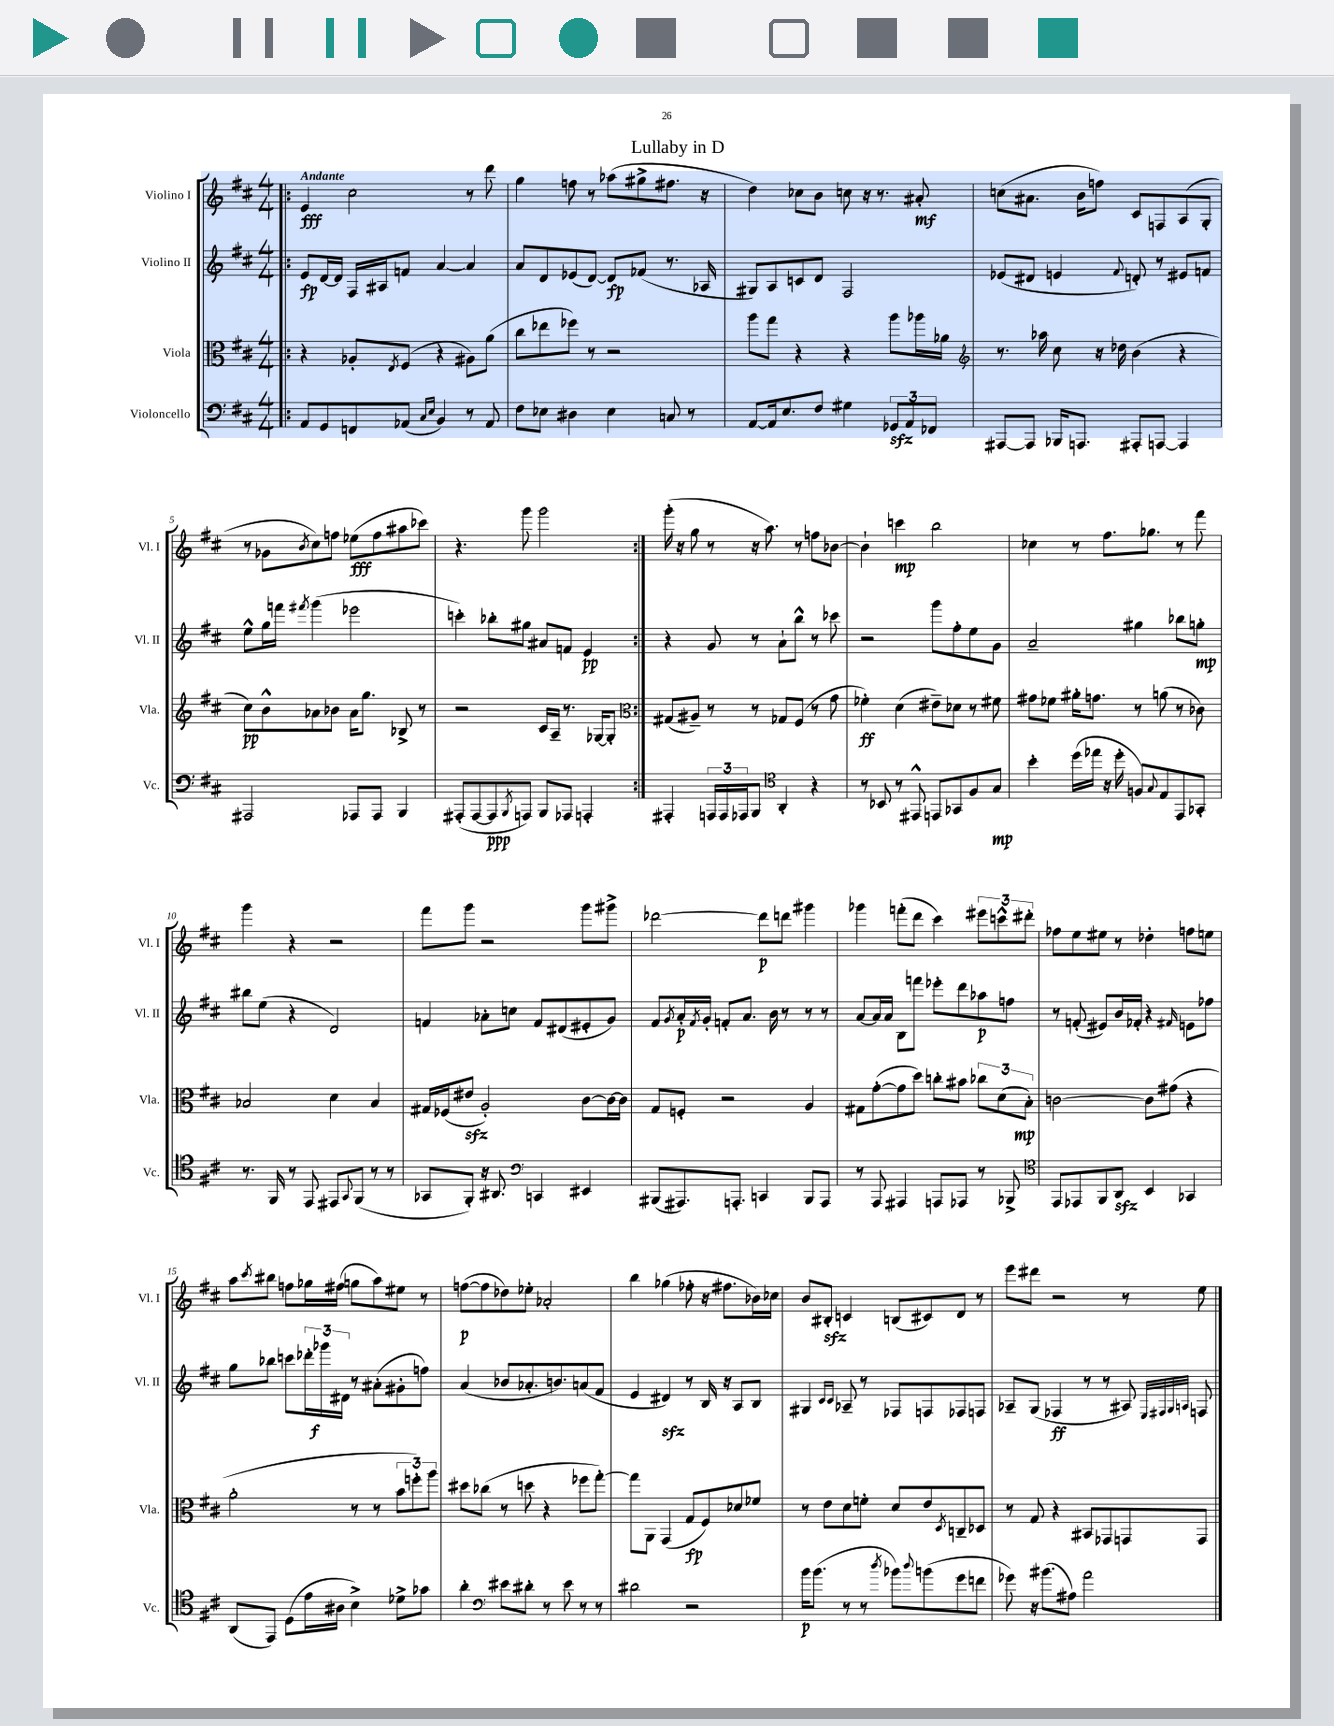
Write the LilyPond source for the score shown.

\header { title = "Lullaby in D" }
<<
\new StaffGroup <<
\new Staff = "s0" \with { instrumentName = "Violino I" shortInstrumentName = "Vl. I" } {
    \clef treble \key d \major \numericTimeSignature \time 4/4 \tempo "Andante"
    \repeat volta 2 { \bar ".|:" e'4\fff cis''2 r8 d'''8 |
    g''4 f''8 r8 aes''8( gis''8-> fis''8. r16 |
    d''4) ces''8 b'8 c''8 r16 r8. ais'8-.\mf |
    c''8( ais'8. b'16 f''8) cis'8 f8 a8( g8-. |
    r8 ges'8 \acciaccatura { b'8 } cis''8) f''8 ees''8\fff( f''8 ais''8 ces'''8) |
    r4. g'''8 g'''2 | }
    g'''16-.( r16 g''8 r8 r16 a''8.) r8 f''8 bes'8~ |
    bes'4-! c'''4\mp b''2 |
    ces''4 r8 fis''8. ges''8. r8 fis'''8 |
    g'''4 r4 r2 |
    fis'''8 g'''8 r2 g'''8 gis'''8-> |
    des'''2~ des'''8\p d'''8 gis'''4 |
    ges'''4 f'''8-.( d'''8 cis'''4) \tuplet 3/2 { eis'''8 c'''8-^ dis'''8-. } |
    fes''8 e''8 eis''8 r8 des''4-. f''8 e''8 |
    a''8 \acciaccatura { cis'''8 } bis''8 f''8 ges''16 fis''16( g''8 a''8) eis''8 r8 |
    f''8~\p( f''8 des''8) ees''8-. aes'2-. |
    b''4 ges''4( fes''8-. r16 fis''8. bes'16) ces''16 |
    b'8 bis8-.\sfz c'4 b8( cis'8) d'8 r8 |
    e'''8 dis'''8 r2 r8 e''8 \bar "|." |
}
\new Staff = "s1" \with { instrumentName = "Violino II" shortInstrumentName = "Vl. II" } {
    \clef treble \key d \major \numericTimeSignature \time 4/4
    \repeat volta 2 { \bar ".|:" e'8\fp d'16~ d'16 fis16 ais16 f'8 a'4~ a'4 |
    a'8 d'8 ees'8( d'8~) d'8\fp fes'8( r8. aes16 |
    gis8) a8 c'8 d'8 fis2 |
    ees'8( dis'8 e'4 \appoggiatura { fis'8 } d'8-.) r8 eis'8 f'8 |
    e''8-^ g''16 f'''16 \acciaccatura { fis'''8 } g'''4( ees'''2 |
    c'''4-.) bes''8-. gis''8 ais'8 f'8 e'4\pp | }
    r4 g'8 r8 a'8-! b''8-^ r8 ces'''8 |
    r2 g'''8 fis''8-. e''8 g'8 |
    a'2-- gis''4 bes''8 g''8-.\mp |
    bis''8 e''8( r4 d'2) |
    f'4 aes'8-. c''8 f'8 dis'8( eis'8-. g'8) |
    fis'8 \acciaccatura { g'8 } a'16-.\p \acciaccatura { fis'8 } g'16-. f'8-. a'8. b'16 r8 r8 r8 |
    a'8~ a'16 a'16 b8 f'''8 ees'''8-. d'''8 aes''8\p f''8 |
    r8 f'8-.( eis'8) b'16 fes'16-. r4 \grace { fis'16 } e'8 fes''8 |
    g''8 bes''8 c'''8 \tuplet 3/2 { des'''16-. ges'''16\f dis'16 } r8 ais'8-.( gis'8-. f''8) |
    a'4( bes'8 aes'8.-. b'8.) a'8( fis'8 |
    e'4 dis'4\sfz) r8 b16 r16 a8 b8 |
    gis4 \grace { cis'16 cis'16 } aes8-- r8 fes8 f8 fes8 f8 |
    aes8-- g8( fes4\ff r8 r8 ais8) \grace { e32 fis32 g32 a32 } f8 \bar "|." |
}
\new Staff = "s2" \with { instrumentName = "Viola" shortInstrumentName = "Vla." } {
    \clef alto \key d \major \numericTimeSignature \time 4/4
    \repeat volta 2 { \bar ".|:" r4 aes8-. \acciaccatura { e8 } fis8( r4 ais8) a'8( |
    cis''8 ees''8 fes''8) r8 r2 |
    a''8 g''8 r4 r4 a''8 aes''16 aes'16 |
    \clef treble r8. aes''16 cis''8 r16 des''16 b'4( r4 |
    cis''8\pp) b'8-^ aes'8 bes'8 aes'16 g''8. bes8-> r8 |
    r2 cis'16 a16-- r8. ges16~ ges8-. | }
    \clef alto gis8( ais8--) r8 r8 ges8 fis8( r8 g'8 |
    fes'4-.\ff) d'4( eis'8--) des'8 r8 fis'8 |
    gis'8 fes'8 ais'16-. g'8. r8 a'8( r8 ces'8) |
    bes2 d'4 bes4 |
    gis16 fes16( eis'8\sfz a2-.) cis'8~ cis'16~ cis'16 |
    g8 f8-. r2 a4 |
    gis8 g'8~-.( g'8 d''8) c''8-. bis'8 \tuplet 3/2 { ces''8 d'8( b8-.\mp) } |
    c'2~ c'8 gis'8( r4 |
    a'2-. r8 r8 \tuplet 3/2 { b'8 f''8-.) a''8 } |
    dis''8 ces''8( r8 d''8 r4 fes''8 g''8~-.) |
    g''8 a,8 g,4( g8\fp fis8) des'8 fes'8 |
    r8 e'8 d'8 f'8-. d'8 e'8 \acciaccatura { d8 } c8-- des8 |
    r8 g8 r4 bis,8 ges,8 g,8 g,8 \bar "|." |
}
\new Staff = "s3" \with { instrumentName = "Violoncello" shortInstrumentName = "Vc." } {
    \clef bass \key d \major \numericTimeSignature \time 4/4
    \repeat volta 2 { \bar ".|:" a,8 g,8 f,8 aes,8( \grace { cis16 e16 } b,4) r8 aes,8 |
    fis8 ees8 dis4 ees4 c8 r8 |
    a,8~ a,16 e8. fis8 gis4 \tuplet 3/2 { ges,8\sfz a,8 fes,8 } |
    ais,,8~ ais,,8 bes,,16 a,,8. ais,,8-. a,,8~ a,,4 |
    ais,,2 aes,,8 aes,,8 b,,4 |
    ais,,8-.( ais,,8~ ais,,8\ppp \acciaccatura { b,,8 } a,,8) b,,8 aes,,8 a,,4-. | }
    ais,,4-. \tuplet 3/2 { a,,16 a,,16 aes,,16 } b,,8 \clef tenor a,4-. r4 |
    r8 bes,8 r8 eis,8-^ e,8 ges,8 fis8 g8\mp |
    b'4-. d''16( ees''16 r16 d''16-. f8) \appoggiatura { g8 } e8 e,8 ges,8-. |
    r8. fis,16 r8 e,8 eis,8 \appoggiatura { g,8 } fis,8( r8 r8 |
    ges,8 fis,8-.) r16 ais,8. \clef bass c,4 eis,4 |
    bis,,8( ais,,8.) a,,8.-. c,4 bis,,8 a,,8 |
    r8 a,,8 ais,,4 a,,8 aes,,8 r8 bes,,8-> |
    \clef tenor e,8 ees,8 fis,8 a,8\sfz b,4 ges,4 |
    a,8( e,8) d8( e'16 ais16 b4->) des'8-> ges'8 |
    a'4-. \clef bass eis'8 dis'8-. r8 eis'8 r8 r8 |
    dis'2 r2 |
    b'16\p b'8.( r8 r8 \acciaccatura { d''8 } bes'8) \appoggiatura { d''8 } b'8( g'8 f'8 |
    ges'8) r16 bis'8.( ais8) a'2 \bar "|." |
}
>>
>>
